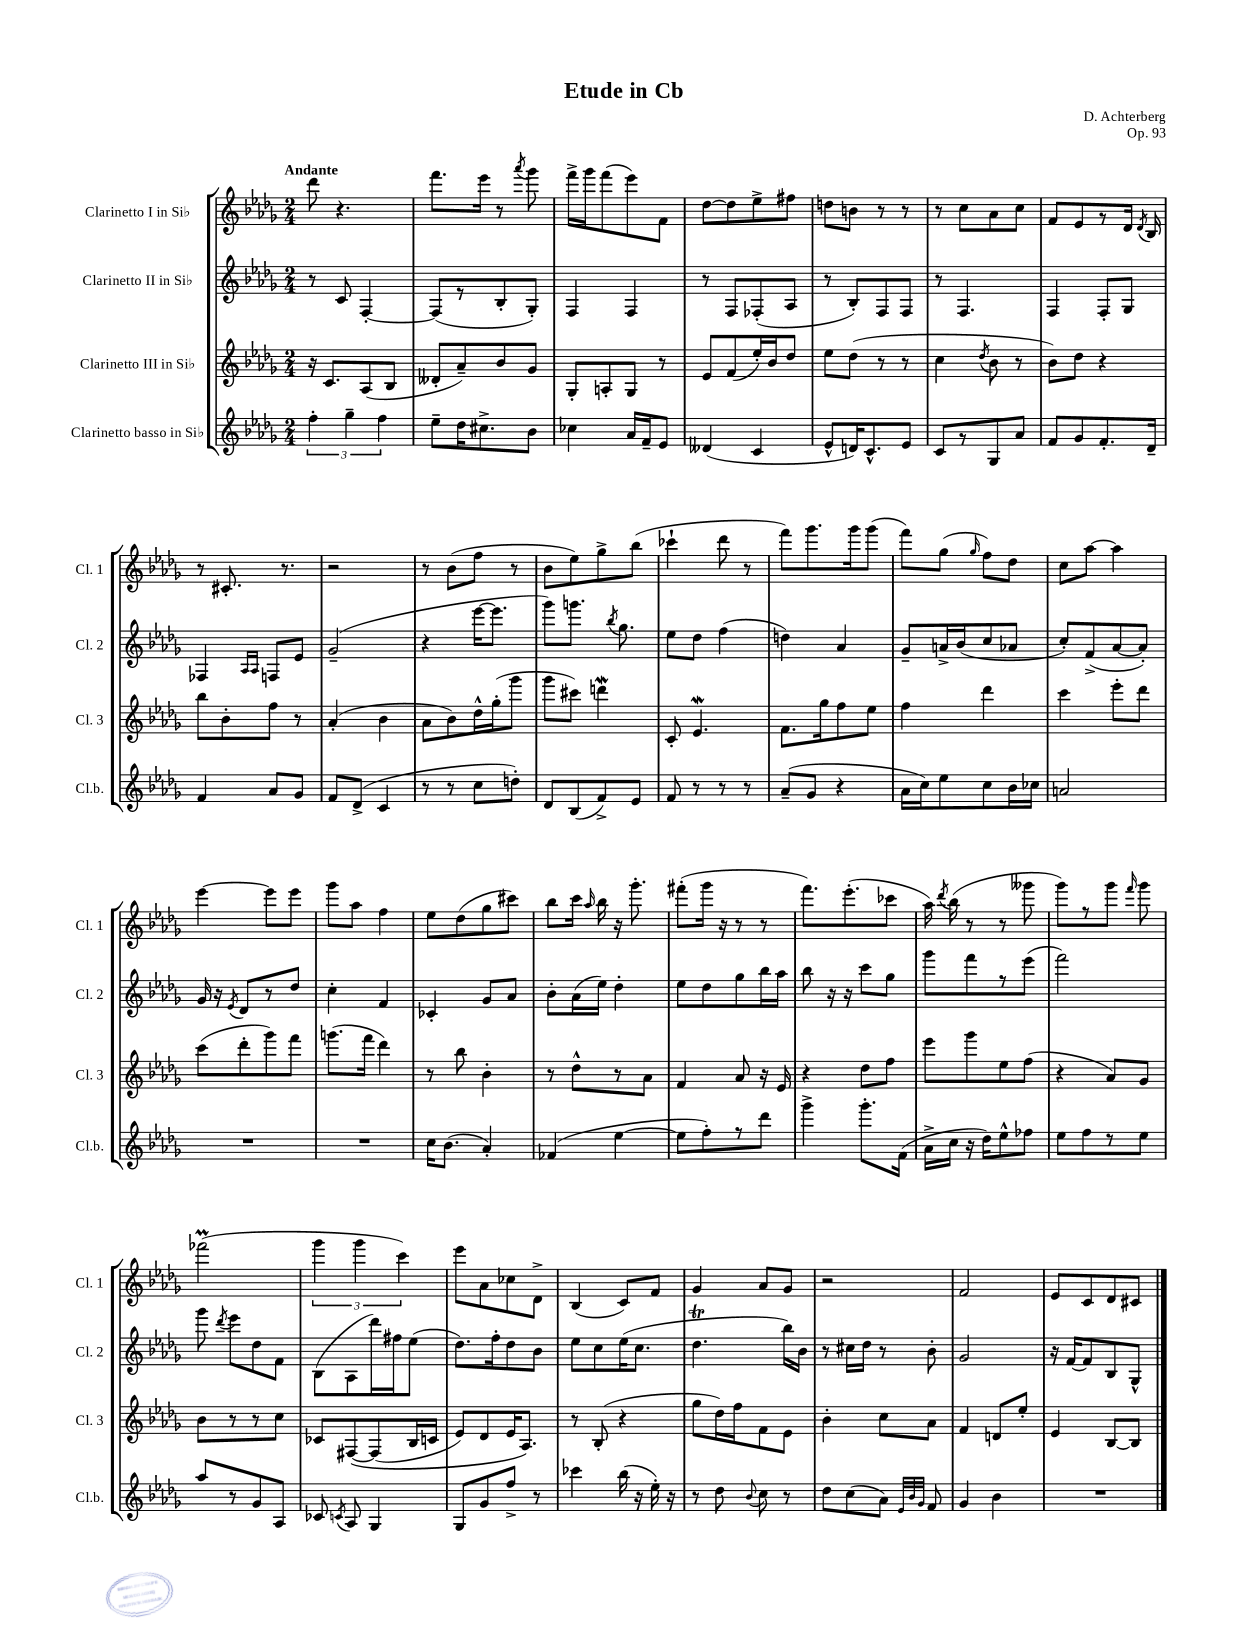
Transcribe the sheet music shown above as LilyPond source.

\header { title = "Etude in Cb" composer = "D. Achterberg" opus = "Op. 93" }
<<
\new StaffGroup <<
\new Staff = "s0" \with { instrumentName = "Clarinetto I in Sib" shortInstrumentName = "Cl. 1" } {
    \clef treble \key des \major \numericTimeSignature \time 2/4 \tempo "Andante"
    \autoBeamOff des'''8 r4. |
    f'''8.[ ees'''16] r8 \acciaccatura { aes'''8 } ges'''8 |
    f'''16[-> ges'''16 f'''8( ees'''8) f'8] |
    des''8[~ des''8 ees''8-> fis''8] |
    d''8[ b'8] r8 r8 |
    r8 c''8[ aes'8 c''8] |
    f'8[ ees'8 r8 des'16] \acciaccatura { des'8 } bes16 |
    r8 cis'8.-. r8. |
    r2 |
    r8 bes'8[( f''8] r8 |
    bes'8[ ees''8) ges''8-> bes''8]( |
    ces'''4-! des'''8 r8 |
    f'''8[) ges'''8. ges'''16 ges'''8]( |
    f'''8[) ges''8]( \grace { ges''16 } f''8[) des''8] |
    c''8[ aes''8]~ aes''4 |
    ees'''4~ ees'''8[ ees'''8] |
    ges'''8[ aes''8] f''4 |
    ees''8[ des''8( ges''8 cis'''8]) |
    bes''8[ c'''16] \grace { aes''16 } bes''16 r16 ges'''8.-. |
    fis'''8[-.( ges'''16] r16 r8 r8 |
    f'''8.[) ees'''8.-.( ces'''8] |
    aes''16) \acciaccatura { des'''8 } bes''16( r8 r8 geses'''8 |
    ges'''8[) r8 ges'''8] \grace { f'''16 } ges'''8 |
    fes'''2\prall( |
    \tuplet 3/2 { ges'''4 ges'''4 c'''4) } |
    ees'''8[ aes'8 ces''8 des'8]-> |
    bes4( c'8[) f'8] |
    ges'4 aes'8[ ges'8] |
    r2 |
    f'2 |
    ees'8[ c'8 des'8 cis'8] \bar "|." |
}
\new Staff = "s1" \with { instrumentName = "Clarinetto II in Sib" shortInstrumentName = "Cl. 2" } {
    \clef treble \key des \major \numericTimeSignature \time 2/4
    \autoBeamOff r8 c'8 f4~-. |
    f8[( r8 bes8-. ges8]-.) |
    f4 f4 |
    r8 f8[ fes8-.( aes8] |
    r8 bes8[-.) f8 f8] |
    r8 f4. |
    f4 f8[-. ges8] |
    fes4 \grace { aes16[ aes16] } f8[ ees'8] |
    ges'2--( |
    r4 ees'''16[~ ees'''8.] |
    ges'''8[) g'''8.] \acciaccatura { bes''8 } ges''8. |
    ees''8[ des''8] f''4( |
    d''4) aes'4 |
    ges'8[-- a'16-> bes'16( c''8 aes'8] |
    c''8[-.) f'8->( aes'8~ aes'8]-.) |
    ges'16 r16 \acciaccatura { ees'8 } des'8[ r8 des''8] |
    c''4-. f'4 |
    ces'4-. ges'8[ aes'8] |
    bes'8[-. aes'16( ees''16]) des''4-. |
    ees''8[ des''8 ges''8 bes''16 aes''16] |
    bes''8 r16 r16 c'''8[ ges''8] |
    ges'''8[ f'''8 r8 ees'''8]( |
    f'''2) |
    ges'''8 \acciaccatura { des'''8 } ees'''8[ des''8 f'8] |
    bes8[( aes8 des'''16) fis''16 ees''8]( |
    des''8.[) f''16-. des''8 bes'8] |
    ees''8[ c''8 ees''16( c''8.] |
    des''4.\trill bes''16[) bes'16] |
    r8 cis''16[ des''16] r8 bes'8-. |
    ges'2 |
    r16 f'16[~ f'8 bes8 ges8]-^ \bar "|." |
}
\new Staff = "s2" \with { instrumentName = "Clarinetto III in Sib" shortInstrumentName = "Cl. 3" } {
    \clef treble \key des \major \numericTimeSignature \time 2/4
    \autoBeamOff r16 c'8.[ aes8( bes8] |
    deses'8[-. aes'8--) bes'8 ges'8] |
    ges8[-. a8-. ges8] r8 |
    ees'8[ f'8( ees''16-.) bes'16 des''8] |
    ees''8[ des''8]( r8 r8 |
    c''4 \acciaccatura { des''8 } bes'8 r8 |
    bes'8[) des''8] r4 |
    bes''8[ bes'8-. f''8] r8 |
    aes'4-.( bes'4 |
    aes'8[ bes'8) des''16-^ ges''16-.( ges'''8] |
    ges'''8[ cis'''8]) d'''4\mordent |
    c'8-. ees'4.\mordent |
    f'8.[ ges''16 f''8 ees''8] |
    f''4 des'''4 |
    c'''4 ees'''8[-. des'''8] |
    c'''8[( des'''8-. ges'''8) f'''8] |
    g'''8.[( f'''16] des'''4) |
    r8 bes''8 bes'4-. |
    r8 des''8[-^ r8 aes'8] |
    f'4 aes'8 r16 ees'16 |
    r4 des''8[ f''8] |
    ees'''8[ ges'''8 ees''8 f''8]( |
    r4 aes'8[) ges'8] |
    bes'8[ r8 r8 c''8] |
    ces'8[ fis8~\( fis8( bes16 c'16] |
    ees'8[) des'8 ees'16 aes8.]\) |
    r8 bes8-.( r4 |
    ges''8[ des''16) f''16 f'8 ees'8] |
    bes'4-. c''8[ aes'8] |
    f'4 d'8[ ees''8]-. |
    ees'4 bes8[~ bes8] \bar "|." |
}
\new Staff = "s3" \with { instrumentName = "Clarinetto basso in Sib" shortInstrumentName = "Cl.b." } {
    \clef treble \key des \major \numericTimeSignature \time 2/4
    \autoBeamOff \tuplet 3/2 { f''4-. ges''4-- f''4 } |
    ees''8[-- des''16 cis''8.-> bes'8] |
    ces''4 aes'16[ f'16-- ees'8] |
    deses'4( c'4 |
    ees'8[-^ d'16) c'8.-^ ees'8] |
    c'8[ r8 ges8 aes'8] |
    f'8[ ges'8 f'8.-. des'16]-- |
    f'4 aes'8[ ges'8] |
    f'8[ des'8]->( c'4 |
    r8 r8 c''8[ d''8]-.) |
    des'8[ bes8( f'8->) ees'8] |
    f'8 r8 r8 r8 |
    aes'8[--( ges'8] r4 |
    aes'16[ c''16) ees''8 c''8 bes'16 ces''16] |
    a'2 |
    R2 |
    R2 |
    c''16[ bes'8.]( aes'4-.) |
    fes'4( ees''4~ |
    ees''8[ f''8-.) r8 des'''8] |
    ges'''4-> ges'''8.[-. f'16]( |
    aes'16[-> c''16] r16 des''16[) ees''8-^ fes''8] |
    ees''8[ f''8 r8 ees''8] |
    aes''8[ r8 ges'8 aes8] |
    ces'8 \acciaccatura { c'8 } aes8 ges4 |
    ges8[ ges'8 f''8]-> r8 |
    ces'''4 bes''16( r16 ees''16-.) r16 |
    r8 des''8 \appoggiatura { bes'8 } c''8 r8 |
    des''8[ c''8( aes'8]) \grace { ees'32[ bes'32 ges'32] } f'8 |
    ges'4 bes'4 |
    R2 \bar "|." |
}
>>
>>
\layout { \context { \Score \remove "Bar_number_engraver" } }
